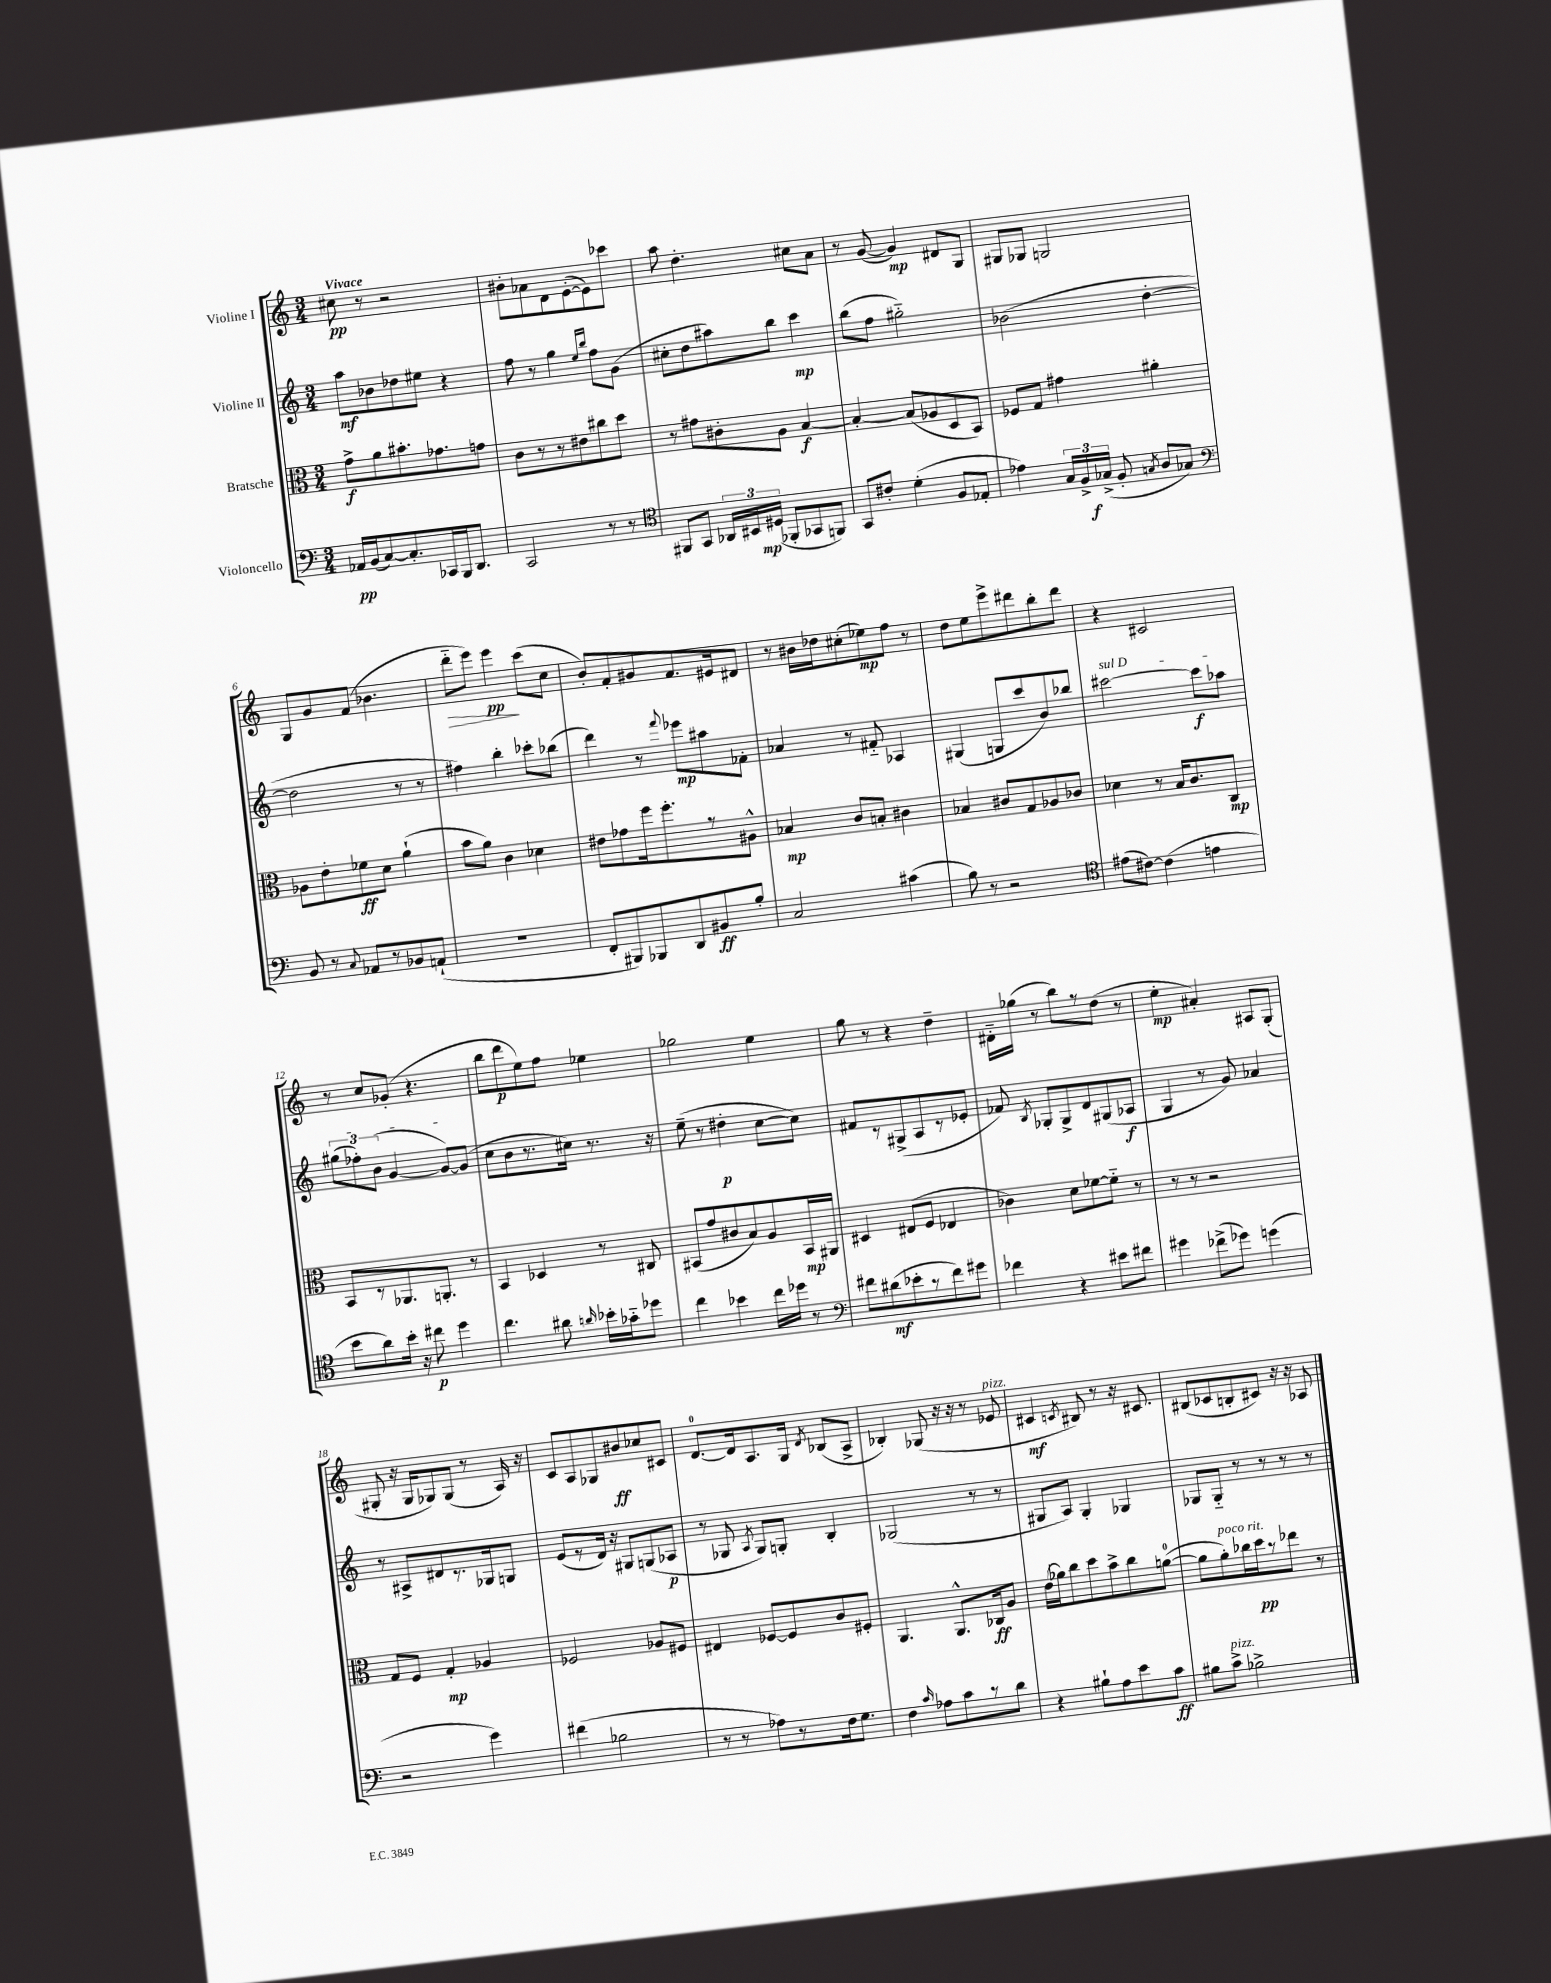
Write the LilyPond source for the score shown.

<<
\new StaffGroup <<
\new Staff = "s0" \with { instrumentName = "Violine I" } {
    \clef treble \key c \major \numericTimeSignature \time 3/4 \tempo "Vivace"
    \autoBeamOff cis''8\pp r8 r2 |
    bis'8[-. aes'8 d'8 e'8~-.( e'8) ces'''8] |
    a''8 d''4.-. cis''8[ a'8] |
    r8 g'8~( g'4\mp) dis'8[ g8] |
    gis8[ ges8] g2 |
    g8[ g'8 f'8]( bes'4. |
    d'''8[-_\> e'''8]) e'''4\pp\! c'''8[( c''8] |
    b'8[-.) f'8-. gis'8 f'8. eis'16 dis'8] |
    r8 bis'16[ des''16 cis''8-.( ees''8\mp) f''8] r8 |
    d''8[ e''8 e'''8-> dis'''8 b''8-. dis'''8] |
    r4 cis'2 |
    r8 c''8[ ges'8]-.( r4. |
    b''8[ d'''8\p e''8) f''8] ees''4 |
    ges''2 e''4 |
    g''8 r8 r4 d''4-- |
    dis'16[-_ ges''16]( r8 b''8[) r8 d''8]( r8 |
    e''4-.\mp ais'4-.) ais8[ g8]-.( |
    gis8-. r16 gis16[ ges8) ges8]( r8 a16) r16 |
    c'8[ a8 ges8 bis'8\ff ces''8 cis'8] |
    d'8.[-0~ d'16 a8. g16] \acciaccatura { d'8 } bes8[( a8]-> |
    bes4-.) ges8( r16 r16 r8 ees'8^\markup { \italic "pizz." } |
    cis'4\mf \acciaccatura { c'8 } bis8) r8 r16 cis'8. |
    bis8[( ces'8 b8-. cis'8]) r16 r16 aes8 \bar "|." |
}
\new Staff = "s1" \with { instrumentName = "Violine II" } {
    \clef treble \key c \major \numericTimeSignature \time 3/4
    \autoBeamOff a''8[\mf bes'8 des''8 eis''8] r4 |
    f''8 r8 g''4 \grace { e''16[ b''16] } f''8[ g'8]( |
    cis''8[-. d''8 ais''8) b''8] c'''4\mp |
    b''8[( f''8] gis''2-_) |
    bes'2( d''4~-. |
    d''2 r8 r8 |
    fis''4) b''4-. ces'''8[-. bes''8]( |
    d'''4) r8 \appoggiatura { f'''8 } ees'''8[\mp ais''8 fes'8]-. |
    aes'4 r8 fis'8-_ aes4 |
    gis4( g8[ c'''8 b'8) bes''8] |
    \once \override TextSpanner.bound-details.left.text = \markup { \italic "sul D" } cis'''2~\startTextSpan cis'''8[\f aes''8] |
    \tuplet 3/2 { gis''8[( fes''8-.) b'8]( } g'4~ g'8[~) g'8]\stopTextSpan( |
    c''8[ b'8 r8. cis''16]) r8. r16 |
    e''8--( r8 dis''4-.\p c''8[~ c''8]) |
    fis'8[ r8 gis8->( a8 r8 ees'8]-. |
    fes'8) \acciaccatura { b8 } ges8[-. ges8-> d'8 gis8( aes8]\f |
    g4 r8 g'8) aes'4 |
    r8 ais8[-> dis'8 r8. ges16 g8] |
    e'8[( r8 d'16]) r16 gis8[ g8( aes8]\p |
    r8 ges8 \acciaccatura { a8 } ges8[) g8]-. b4-. |
    ges2( r8 r8 |
    gis8[ a8]) gis4-. ges4 |
    ges8[ ges8]-_ r8 r8 r8 r8 \bar "|." |
}
\new Staff = "s2" \with { instrumentName = "Bratsche" } {
    \clef alto \key c \major \numericTimeSignature \time 3/4
    \autoBeamOff g'8[->\f a'8 bis'8.-. ges'8. g'8] |
    c'8[ r8 r8 eis'8 cis''8 d''8] |
    r8 gis'8[ cis'8-. a8] b4~\f |
    b4~-. b8[( aes8 d8 b,8]) |
    fes8[ g8] gis'4 ais'4-. |
    aes8[ e'8-. fes'8\ff d'8] a'4-!( |
    b'8[ a'8]) c'4 des'4 |
    eis'8[ ges'8 f''16 f''8.-. r8 ais8]-^ |
    bes4\mp c'8[ b8]-. cis'4 |
    bes4 cis'8[ g8 aes8 ces'8] |
    des'4 r8 b16[ c'8. c8]\mp |
    b,8[ r8 aes,8. a,8.]-. r8 |
    b,4 des4 r8 cis8 |
    bis,8[( g'8 cis'8 b8) a8 bis,16\mp ais,16] |
    dis4 eis8[( f8] ees4 |
    ces'4) d'8[ fes'8~ fes'8]-_ r8 |
    r8 r8 r2 |
    g8[ f8] g4-.\mp aes4 |
    fes2 aes8[ fis8] |
    eis4 fes8[~ fes8 c'8 fis8]-. |
    a,4. a,8.[-^ ces16\ff a8] |
    e'16[( aes'16) c''8 d''8 b'8-> c''8 a'8]-0~( |
    a'8[ a'8-.^\markup { \italic "poco rit." }) ces''16 d''16\pp r8 ees''8] r8 \bar "|." |
}
\new Staff = "s3" \with { instrumentName = "Violoncello" } {
    \clef bass \key c \major \numericTimeSignature \time 3/4
    \autoBeamOff aes,16[\pp b,16( c8~) c8.-. ces,16 b,,16 d,8.] |
    c,2 r8 r8 |
    \clef tenor fis,8[ g,8] \tuplet 3/2 { aes,16[ bis,16 dis16]\mp( } fes,8[-. ges,8 f,8]) |
    g,8[ cis'8]-. d'4-.( f8[ ees8]-. |
    ees'4) \tuplet 3/2 { g16[ f16-> ges16]->\f( } f8-. \acciaccatura { g8 } a8[ ges8]) |
    \clef bass b,8 r8 \appoggiatura { c8 } aes,8[ r8 bes,8 a,8]-!( |
    R2. |
    f,8[-. bis,,8) bes,,8 d,8 bis,8\ff b8]-. |
    c2 cis'4( |
    b8) r8 r2 |
    \clef tenor eis'8[( cis'8]~) cis'4( e'4 |
    b'8[ a'8) b'16]-. r16 cis''8\p d''4 |
    c''4. ais'8 \grace { a'16 } bes'16[-. ges'16-_ des''8] |
    c''4 bes'4 c''16[ des''16] r8 |
    \clef bass fis'8[ dis'8\mf( ees'8-. r8 fis'8) gis'8] |
    fes'4 r4 eis'8[ fis'8] |
    gis'4 fes'8[->( ges'8]) g'4( |
    r2 g'4) |
    fis'4( bes2 |
    r8 r8 aes8[) r8 f16 g8.] |
    f4 \grace { c'16 } aes8[ c'8 r8 d'8] |
    r4 bis8[-! a8 e'8 c'8]\ff |
    bis8[ c'8]->^\markup { \italic "pizz." } bes2-> \bar "|." |
}
>>
>>
